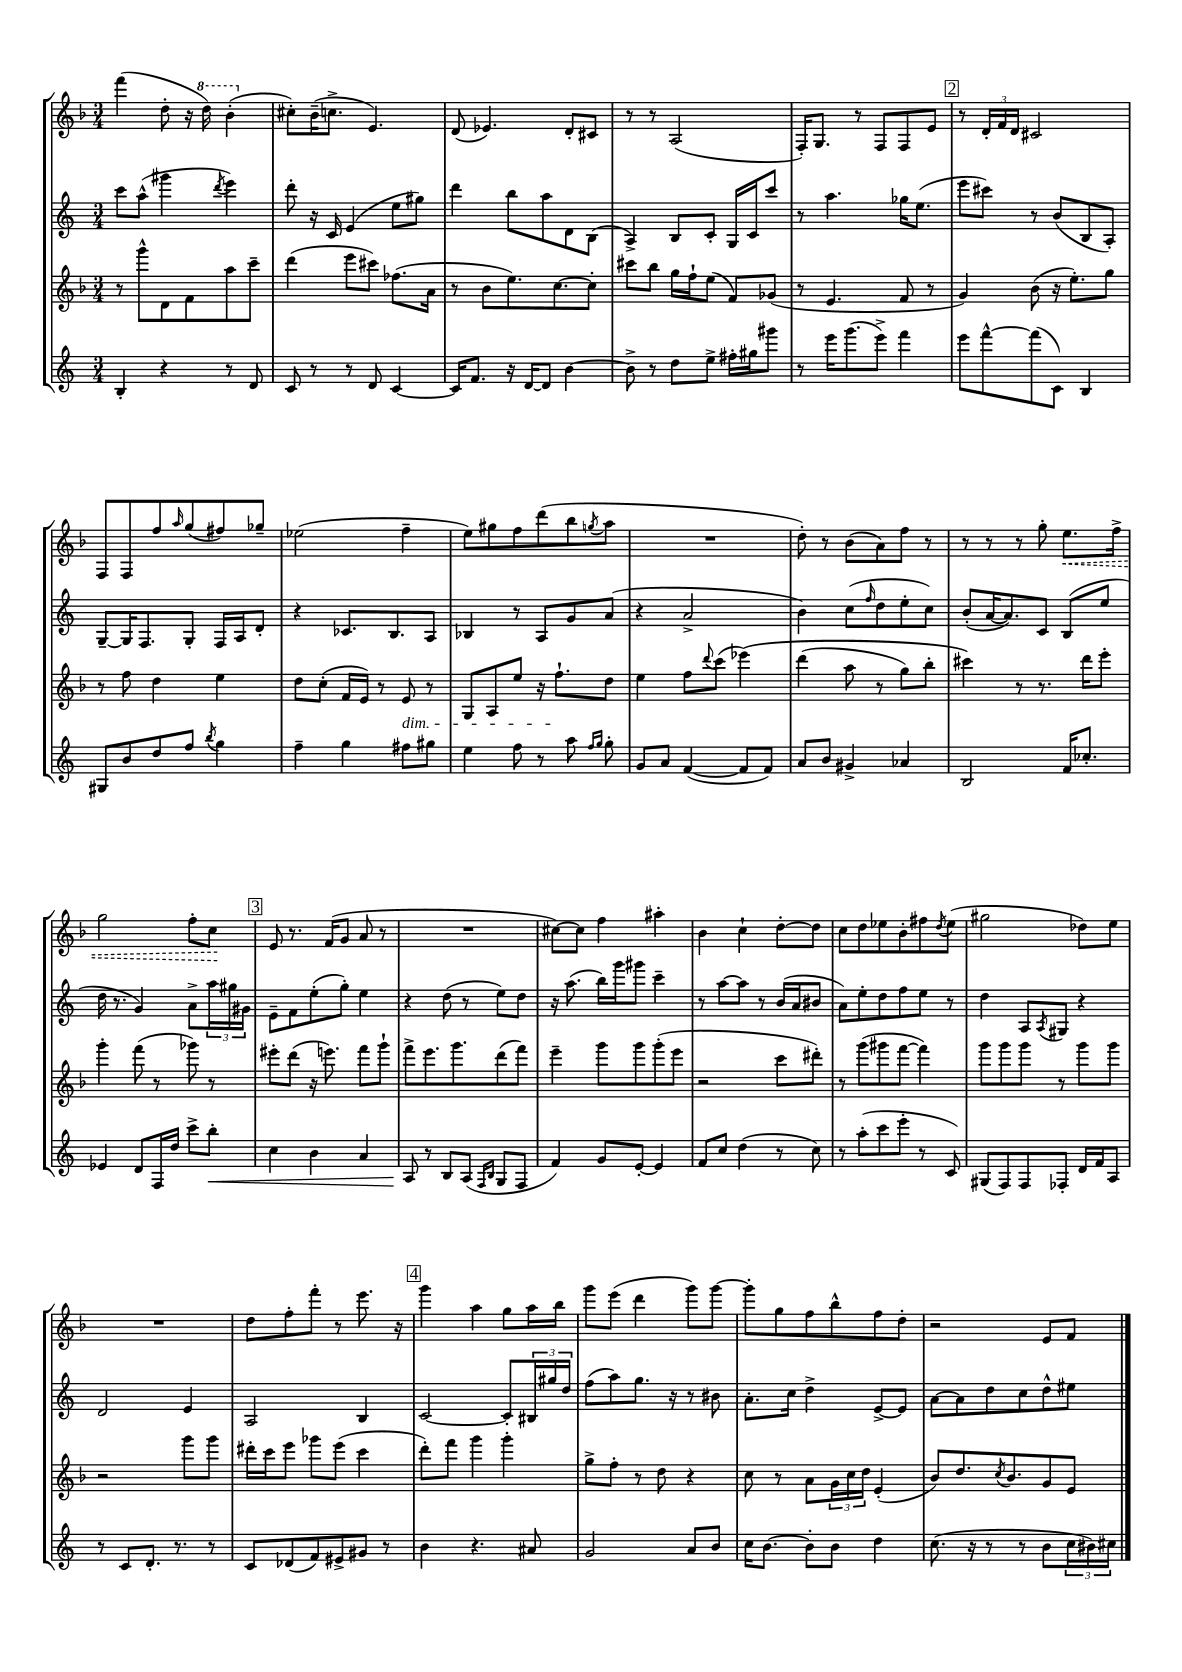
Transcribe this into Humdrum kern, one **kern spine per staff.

**kern	**dynam	**kern	**kern	**kern	**dynam
*part4	*part4	*part3	*part2	*part1	*part1
*staff4	*staff4	*staff3	*staff2	*staff1	*staff1
*clefG2	*	*clefG2	*clefG2	*clefG2	*
*k[]	*	*k[b-]	*k[]	*k[b-]	*
*M3/4	*	*M3/4	*M3/4	*M3/4	*
=42	=42	=42	=42	=42	=42
4B'/	.	8r	8ccc\L	(4fff\	.
.	.	8ggg^^\L	(8aa^^\J	.	.
4r	.	8d\	4ggg#X\	8dd'\	.
.	.	8f\	.	16r	.
*	*	*	*	*8va	*
.	.	.	.	16ddd\)	.
.	.	.	8qddd/	.	.
8r	.	8aa\	4eee\)	(4bb-'\	.
8d/	.	8ccc~\J	.	.	.
=43	=43	=43	=43	=43	=43
*	*	*	*	*X8va	*
8c/	.	(4ddd\	8ddd'\	8cc#X'\L)	.
8r	.	.	16r	(16b-~\K	.
.	.	.	16c/	8.ccn^\J	.
8r	.	8eee\L	(4e/	.	.
8d/	.	8ccc#X\J)	.	4.e/)	.
[4c/	.	(8.ff-X\L	8ee\L	.	.
.	.	.	8gg#X\J)	.	.
.	.	16a\Jk	.	.	.
=44	=44	=44	=44	=44	=44
16c/KL]	.	8r	4ddd\	(8d/	.
8.f/J	.	.	.	.	.
.	.	8b-\L	.	4.e-X/)	.
16r	.	8.ee\)	8bb\L	.	.
[16d/KL	.	.	.	.	.
8d/J]	.	.	8aa\	.	.
.	.	[8.cc\	.	.	.
[4b\	.	.	8d\	8d'/L	.
.	.	8cc'\J]	(8B\J	8c#X/J	.
=45	=45	=45	=45	=45	=45
8b^\]	.	8ccc#X\L	4A^/)	8r	.
8r	.	8bb-\J	.	8r	.
8dd\L	.	16gg\LL	8B/L	(2A/	.
.	.	16ff`\J	.	.	.
8ee^\J	.	(8ee\J	8c'/J	.	.
16ff#X'\LL	.	8f/L)	16G/LL	.	.
16gg#X\J	.	.	16c/J	.	.
8ggg#X\J	.	(8g-X/J	8ccc/J	.	.
=46	=46	=46	=46	=46	=46
8r	.	8r	8r	16F'/KL)	.
.	.	.	.	8.G/J	.
16eee\KL	.	4.e/	4.aa\	.	.
(8.ggg\	.	.	.	.	.
.	.	.	.	8r	.
8eee^\J)	.	.	.	8F/L	.
4fff\	.	8f/	16gg-X\KL	8F/	.
.	.	.	(8.ee\J	.	.
.	.	8r	.	8e/J	.
!!LO:REH:place=s1:t=2
=47	=47	=47	=47	=47	=47
8eee\L	.	4g/)	8eee\L	8r	.
[8fff^^\	.	.	8ccc#X\J)	24d'/LL	.
.	.	.	.	24f/	.
.	.	.	.	24d/JJ	.
(8fff\]	.	(8b-\	8r	2c#X/	.
8c\J)	.	16r	(8b/L	.	.
.	.	8.ee'\L)	.	.	.
4B/	.	.	8B/	.	.
.	.	8gg\J	8A'/J)	.	.
!!LO:LB:g=z
=48	=48	=48	=48	=48	=48
8G#X/L	.	8r	[8G~/L	8F/L	.
8b/	.	8ff\	16G/K]	8F/	.
.	.	.	8.F/	.	.
8dd/	.	4dd\	.	8ff/	.
.	.	.	.	16qqaa/	.
8ff/J	.	.	8G'/J	(8gg/	.
8qbb/	.	.	.	.	.
4gg\	.	4ee\	16F/LL	8ff#X/)	.
.	.	.	16A/J	.	.
.	.	.	8d'/J	8gg-X~/J	.
=49	=49	=49	=49	=49	=49
4ff~\	.	8dd\L	4r	(2ee-X\	.
.	.	(8cc'\J	.	.	.
4gg\	.	16f/LL	8.c-X/L	.	.
.	.	16e/JJ)	.	.	.
.	.	8r	.	.	.
.	.	.	8.B/	.	.
!	!	!LO:TX:b:i:t=dim.	!	!	!
8ff#X\L	.	8e/	.	4ff~\	.
8gg#X\J	.	8r	8A/J	.	.
=50	=50	=50	=50	=50	=50
4ee\	.	8G/L	4B-X/	8ee\L)	.
.	.	8A/	.	8gg#X\	.
8ff\	.	8ee/J	8r	8ff\	.
8r	.	16r	8A/L	(8ddd\	.
.	.	8.ff`\L	.	.	.
8aa\	.	.	8g/	8bb-\	.
16qqff/LL	.	.	.	.	.
16qqgg/JJ	.	.	.	8qggn/	.
8gg'\	.	8dd\J	(8a/J	8aa\J	.
=51	=51	=51	=51	=51	=51
8g/L	.	4ee\	4r	2.r	.
8a/J	.	.	.	.	.
([4f/	.	8ff\L	2a^/	.	.
.	.	8qqddd/	.	.	.
.	.	(8ccc\J	.	.	.
8f/L]	.	(4eee-X\)	.	.	.
8f/J)	.	.	.	.	.
=52	=52	=52	=52	=52	=52
8a/L	.	(4ddd\	4b\)	8dd'\)	.
8b/J	.	.	.	8r	.
4g#X^/	.	8aa\	(8cc\L	(8b-\L	.
.	.	.	16qqff/	.	.
.	.	8r	8dd\	8a\)	.
4a-X/	.	8gg\L)	8ee'\	8ff\J	.
.	.	8bb-'\J	8cc\J)	8r	.
=53	=53	=53	=53	=53	=53
2B/	.	4ccc#X\)	(8b'/L	8r	.
.	.	.	[16a/K	8r	.
.	.	.	8.a/])	.	.
.	.	8r	.	8r	.
.	.	8.r	8c/J	8gg'\	.
!	!	!	!	!	!LO:HP:b
16f/KL	.	.	(8B/L	8.ee\L	<
8.cc-X'/J	.	16ddd\KL	.	.	.
.	.	8eee'\J	8ee/J	.	.
.	.	.	.	16ff^\Jk	.
!!LO:LB:g=z
=54	=54	=54	=54	=54	=54
4e-X/	.	4ggg'\	16dd\	2gg\	.
.	.	.	8.r	.	.
8d/L	.	(8fff\	4g/)	.	.
16F/L	.	8r	.	.	.
16dd/JJ	.	.	.	.	.
8ccc^\L	.	8ggg-X\)	8a^\L	8ff'\L	.
!	!LO:HP:b	!	!	!	!
8bb'\J	<	8r	24aa\L	8cc\J	.
.	.	.	24gg#X\	.	.
.	.	.	24g#X\JJ	.	.
.	.	.	.	.	[
!!LO:REH:place=s1:t=3
=55	=55	=55	=55	=55	=55
4cc\	.	8eee#X'\L	8e~\L	8e/	.
.	.	(8ddd\J	8f\	8.r	.
4b\	.	16r	(8ee'\	.	.
.	.	8.eeen\)	.	(16f/KL	.
.	.	.	8gg'\J)	8g/J	.
4a/	.	8fff\L	4ee\	8a/	.
.	.	8ggg`\J	.	8r	.
=56	=56	=56	=56	=56	=56
8A/	.	8fff^\L	4r	2.r	.
8r	[	8.eee\	.	.	.
8B/L	.	.	(8dd\	.	.
.	.	8.ggg\	.	.	.
(8A/J	.	.	8r	.	.
16qqF/LL	.	.	.	.	.
16qqB/JJ	.	.	.	.	.
8G/L	.	(8ddd\	8ee\L)	.	.
8F/J	.	8fff\J)	8dd\J	.	.
=57	=57	=57	=57	=57	=57
4f/)	.	4eee~\	16r	[8cc#X\L)	.
.	.	.	(8.aa\	.	.
.	.	.	.	8cc#\J]	.
8g/L	.	8ggg\L	16bb\LL)	4ff\	.
.	.	.	16ggg\J	.	.
[8e'/J	.	8ggg\	8ggg#X\J	.	.
4e/]	.	(8ggg'\	4ccc~\	4aa#X'\	.
.	.	8eee\J	.	.	.
=58	=58	=58	=58	=58	=58
8f/L	.	2r	8r	4b-\	.
8cc/J	.	.	[8aa\L	.	.
(4dd\	.	.	8aa\J]	4cc`\	.
.	.	.	8r	.	.
8r	.	8ccc\L	(16b/LL	[8dd'\L	.
.	.	.	16a/J	.	.
8cc\)	.	8ddd#X'\J)	8b#X/J	8dd\J]	.
=59	=59	=59	=59	=59	=59
8r	.	8r	8a\L)	8cc\L	.
(8aa'\L	.	(8ggg\L	8ee'\	8dd\	.
8ccc\	.	8ggg#X\	8dd\	8ee-X\	.
8eee'\J	.	[8fff\J	8ff\	8b-'\	.
8r	.	4fff\])	8ee\J	8ff#X\	.
.	.	.	.	8qdd/	.
8c/)	.	.	8r	(8ee-\J	.
=60	=60	=60	=60	=60	=60
(8G#X/L	.	8ggg\L	4dd\	2gg#X\	.
8F/)	.	8ggg\	.	.	.
8F/	.	8ggg\J	8A/L	.	.
.	.	.	8qA/	.	.
8F-X'/J	.	8r	8G#X/J	.	.
16d/LL	.	8ggg\L	4r	8dd-X\L)	.
16f/J	.	.	.	.	.
8A/J	.	8ggg\J	.	8ee\J	.
!!LO:LB:g=z
=61	=61	=61	=61	=61	=61
8r	.	2r	2d/	2.r	.
8c/L	.	.	.	.	.
8.d'/J	.	.	.	.	.
8.r	.	.	.	.	.
.	.	8ggg\L	4e/	.	.
8r	.	8ggg\J	.	.	.
=62	=62	=62	=62	=62	=62
8c/L	.	16ddd#X'\LL	2A/	8dd\L	.
.	.	16ccc\J	.	.	.
(8d-X/	.	8eee\J	.	8ff'\	.
8f/)	.	8ggg-X\L	.	8fff'\J	.
8e#X^/	.	(8eee\J	.	8r	.
8g#X/J	.	4ccc\	4B/	8.eee\	.
8r	.	.	.	.	.
.	.	.	.	16r	.
!!LO:REH:place=s1:t=4
=63	=63	=63	=63	=63	=63
4b\	.	8ddd'\L)	[2c/	4ggg\	.
.	.	8fff\J	.	.	.
4.r	.	4ggg\	.	4aa\	.
.	.	4ggg'\	8c'/L]	8gg\L	.
8a#X/	.	.	24B#X/L	16aa\L	.
.	.	.	24gg#X/	.	.
.	.	.	.	16bb-\JJ	.
.	.	.	24dd/JJ	.	.
=64	=64	=64	=64	=64	=64
2g/	.	8gg^\L	(8ff\L	8ggg\L	.
.	.	8ff'\J	8aa\)	(8eee\J	.
.	.	8r	8.gg\J	4ddd\	.
.	.	8dd\	.	.	.
.	.	.	16r	.	.
8a/L	.	4r	8r	8ggg\L)	.
8b/J	.	.	8b#X\	[8ggg\J	.
=65	=65	=65	=65	=65	=65
16cc\KL	.	8cc\	8.a'\L	8ggg'\L]	.
[8.b\J	.	.	.	.	.
.	.	8r	.	8gg\	.
.	.	.	16cc\Jk	.	.
8b'\L]	.	8a\L	4dd^\	8ff\	.
8b\J	.	24g\L	.	8bb-^^\	.
.	.	24cc\	.	.	.
.	.	24dd\JJ	.	.	.
4dd\	.	(4e'/	[8e^/L	8ff\	.
.	.	.	8e/J]	8dd'\J	.
=66	=66	=66	=66	=66	=66
(8.cc\	.	8b-/L)	[8a\L	2r	.
.	.	8.dd/	8a\]	.	.
16r	.	.	.	.	.
8r	.	.	8dd\	.	.
.	.	8qcc/	.	.	.
.	.	8.b-/	.	.	.
8r	.	.	8cc\	.	.
8b\L	.	8g/	8dd^^\	8e/L	.
24cc\L	.	8e/J	8ee#X\J	8f/J	.
24b#X\)	.	.	.	.	.
24cc#X\JJ	.	.	.	.	.
==	==	==	==	==	==
*-	*-	*-	*-	*-	*-
